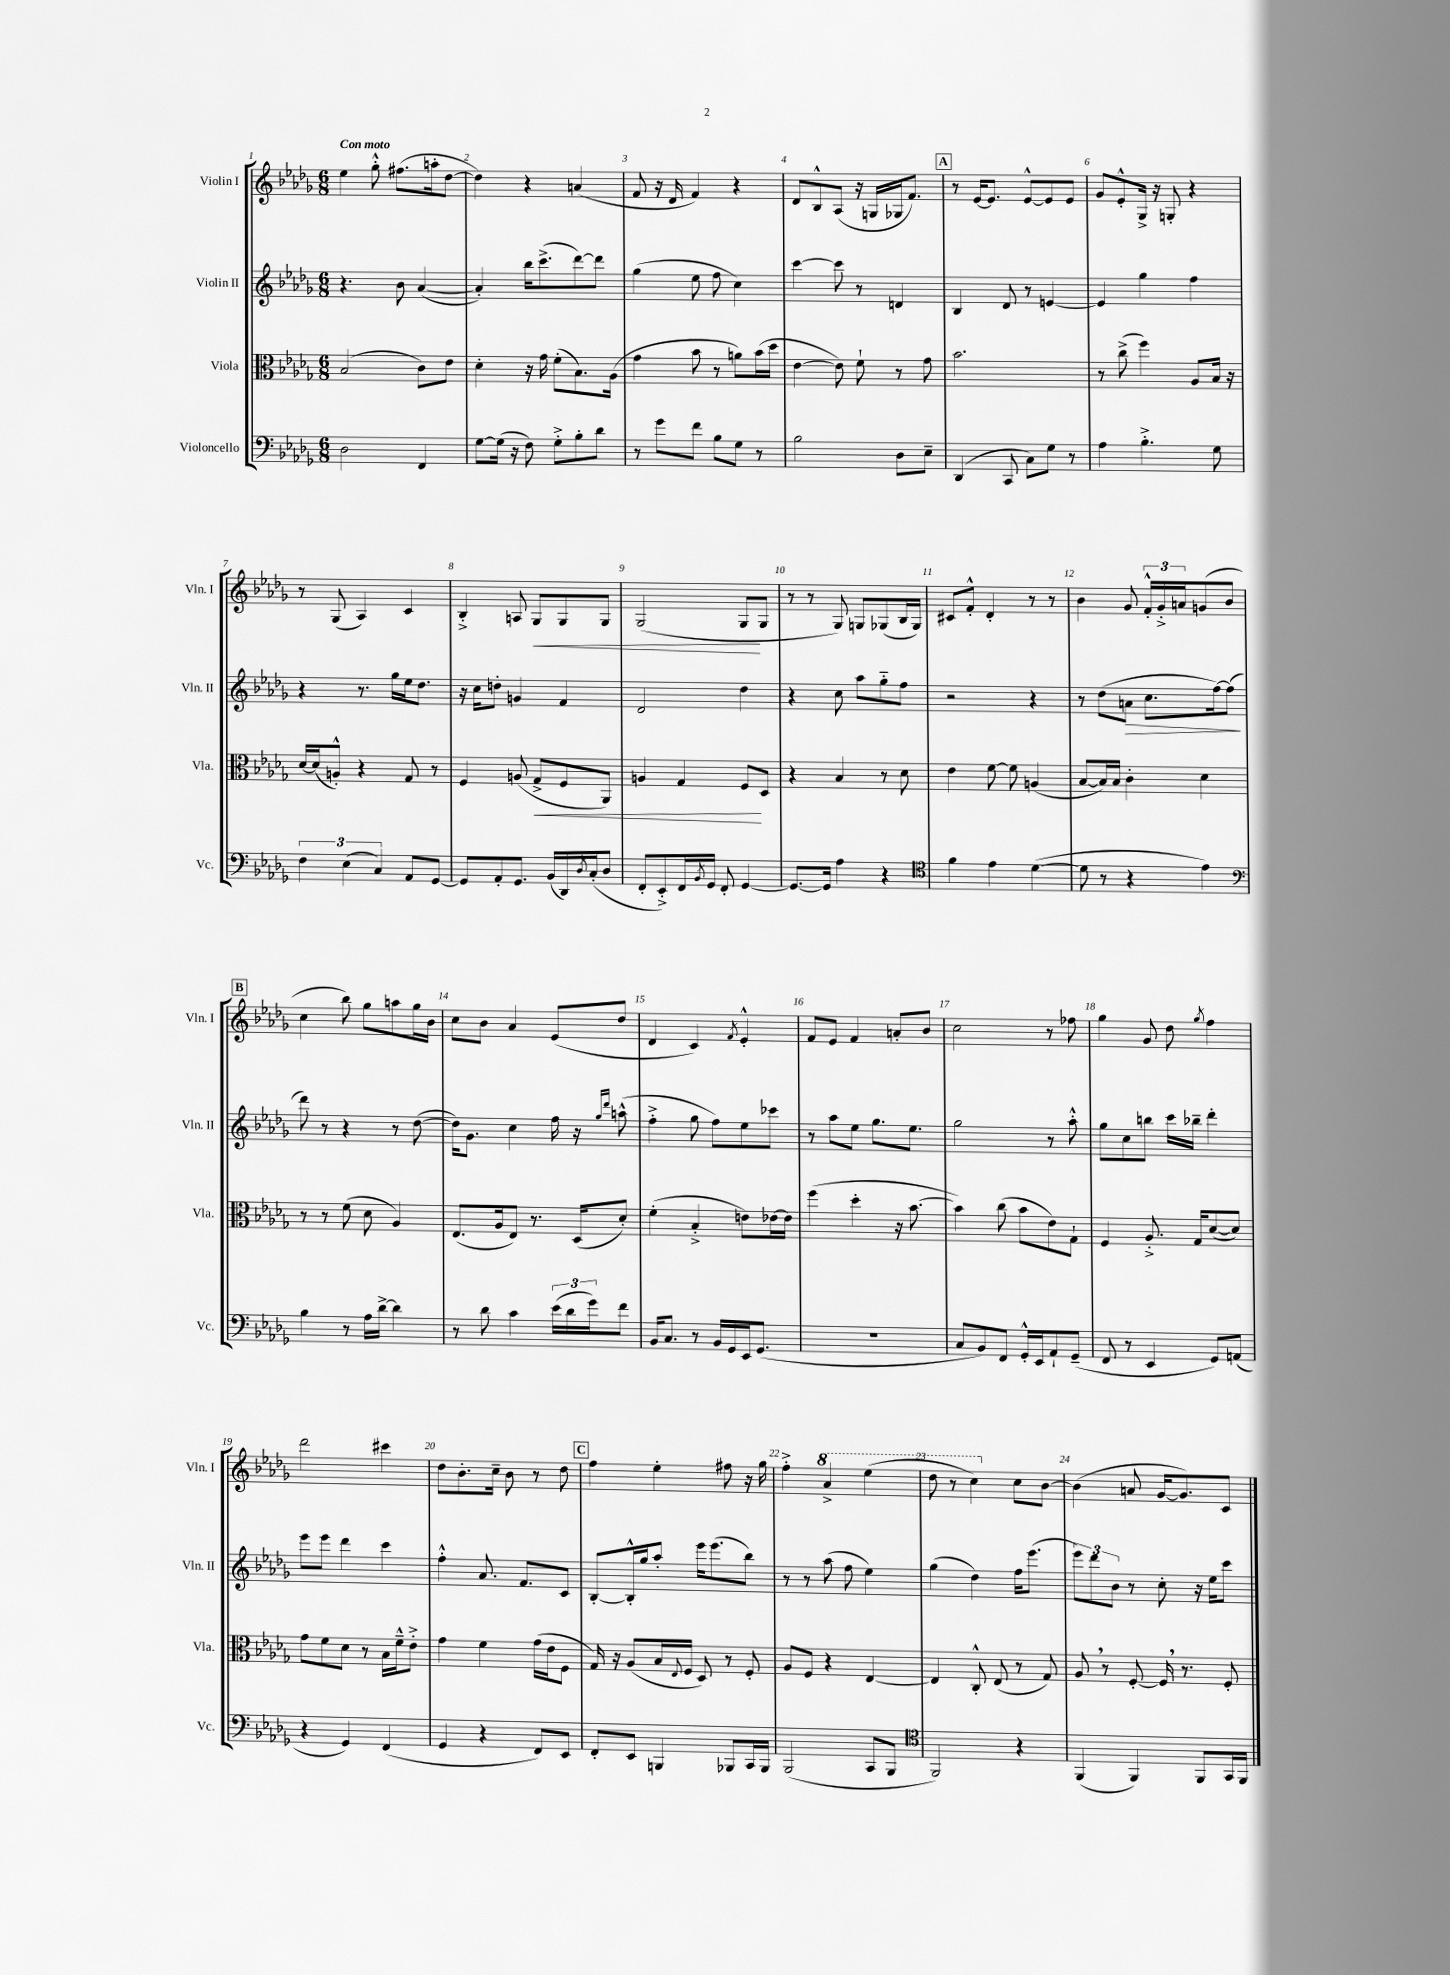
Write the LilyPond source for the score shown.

<<
\new StaffGroup <<
\new Staff = "s0" \with { instrumentName = "Violin I" shortInstrumentName = "Vln. I" } {
    \clef treble \key des \major \numericTimeSignature \time 6/8 \tempo "Con moto"
    ees''4 ges''8-.-^ fis''8.( a''16-. des''8~ |
    des''4) r4 a'4( |
    f'8 r16 des'16 f'4) r4 |
    des'8 bes8-^ aes8( r16 g16 ges16 f'8.) |
    \mark \markup { \box "A" } r8 ees'16~ ees'8. ees'8~-^ ees'8 ees'8 |
    ges'8 ees'8-.-^ ges16-> r16 g8-. r4 |
    r8 ges8( aes4) c'4 |
    bes4-.-> a8 ges8\< ges8 ges8 |
    ges2( ges8\! ges8 |
    r8 r8 ges8) g8 ges8( bes16 ges16) |
    cis'8 f'8-.-^ des'4-. r8 r8 |
    bes'4 ges'8 \tuplet 3/2 { f'16-.-^ ges'16-.-> a'16 } g'8( bes'8 |
    \mark \markup { \box "B" } c''4 bes''8) ges''8 a''8 ges''16 bes'16 |
    c''8 bes'8 aes'4 ees'8( des''8 |
    des'4 c'4) \acciaccatura { f'8 } ees'4-.-^ |
    f'8 ees'8 f'4 a'8-. bes'8 |
    c''2 r8 fes''8 |
    ges''4 ges'8 des''8 \acciaccatura { ges''8 } f''4 |
    des'''2 cis'''4 |
    des''8 bes'8.-. c''16-- bes'8 r8 des''8 |
    \mark \markup { \box "C" } f''4 ees''4-. fis''8 r16 ges''16 |
    f''4-.-> \ottava #1 aes''4-> ees'''4( |
    des'''8 r8 c'''4) \ottava #0 c''8 bes'8~ |
    bes'4( a'8 ges'16~ ges'8.) c'8 \bar "|." |
}
\new Staff = "s1" \with { instrumentName = "Violin II" shortInstrumentName = "Vln. II" } {
    \clef treble \key des \major \numericTimeSignature \time 6/8
    r4. bes'8 aes'4~( |
    aes'4-.) bes''16 c'''8.->( des'''8~) des'''8 |
    ges''4( ees''8 f''8 c''4) |
    c'''4~ c'''8 r8 d'4 |
    \mark \markup { \box "A" } bes4 des'8 r8 e'4~ |
    e'4 ges''4 f''4 |
    r4 r8. ges''16 ees''16 des''8. |
    r16 c''16 d''8-. g'4 f'4 |
    des'2 des''4 |
    r4 c''8 aes''8 ges''8-_ f''8 |
    r2 r4 |
    r8 des''8( a'8\> c''8. f''16~) f''8\!( |
    \mark \markup { \box "B" } des'''8) r8 r4 r8 des''8~( |
    des''16) ges'8. c''4 f''16 r16 \grace { ges''16 des'''16 } a''8-^( |
    f''4-.-> ges''8 f''8) ees''8 ces'''8 |
    r8 aes''8 ees''8 ges''8. ees''8. |
    ges''2 r8 aes''8-.-^ |
    ges''8 c''8 b''8 c'''16 bes''16-- des'''4-. |
    ees'''8 ees'''8 des'''4 c'''4 |
    f''4-.-^ aes'8. f'8. c'8 |
    \mark \markup { \box "C" } bes8~-. bes16-.-^ ges''16 aes''8-. ees'''16 ees'''8.( bes''8) |
    r8 r8 aes''8( f''8 ees''4) |
    ges''4( des''4) f''16 ees'''8.( |
    \tuplet 3/2 { ees'''8) des'''8 bes'8 } r8 c''8-. r16 ees''16 c'''8 \bar "|." |
}
\new Staff = "s2" \with { instrumentName = "Viola" shortInstrumentName = "Vla." } {
    \clef alto \key des \major \numericTimeSignature \time 6/8
    bes2( c'8) ees'8 |
    des'4-. r16 ges'16 f'8-.( bes8.) aes16( |
    ges'4 bes'8 r8 a'8) bes'16( des''16 |
    ees'4~ ees'8) f'8-! r8 ges'8 |
    \mark \markup { \box "A" } bes'2. |
    r8 c''8->( f''4) aes8 bes16 r16 |
    des'16~ des'16( a8-.-^) r4 ges8 r8 |
    f4 a8( ges8->\< f8 aes,8) |
    a4 ges4 f8\! des8 |
    r4 bes4 r8 des'8 |
    ees'4 f'8~ f'8 a4( |
    bes8~ bes16) bes16 c'4-. des'4 |
    \mark \markup { \box "B" } r8 r8 f'8( des'8 aes4) |
    ees8.( aes16 ees8) r8. des16( des'8-.) |
    f'4-.( bes4-.-> e'8) ees'16~ ees'16 |
    f''4( des''4-. r16 bes'8.~ |
    bes'4) c''8( bes'8 ees'8) ges8-! |
    f4 aes8.-.-> ges16 des'8~( des'8) |
    ges'8 f'8 des'8 r8 bes16 f'16---^ ees'8-.-> |
    ges'4 f'4 ges'16( ees'16 f8 |
    \mark \markup { \box "C" } ges16) r16 aes8( bes16 \appoggiatura { ees8 } f16 des8) r8 f8-. |
    aes8 f8 r4 ees4~ |
    ees4 c8-.-^ ees8( r8 ges8) |
    aes8 \breathe r8 f8~-. f16 \breathe r8. f8-. \bar "|." |
}
\new Staff = "s3" \with { instrumentName = "Violoncello" shortInstrumentName = "Vc." } {
    \clef bass \key des \major \numericTimeSignature \time 6/8
    des2 f,4 |
    ges8~ ges16( r16 f8) ges8-.-> bes8-. des'8 |
    r8 ges'8 f'8 bes8 ges8 r8 |
    bes2 des8 ees8-- |
    \mark \markup { \box "A" } des,4( c,8 c8) ges8 r8 |
    aes4 bes4.-.-> ges8 |
    \tuplet 3/2 { f4 ees4( c4) } aes,8 ges,8~ |
    ges,8 aes,8-. ges,8. bes,16( des,16) \acciaccatura { des8 } c16-.( des8 |
    f,8-. ees,8-.->) f,16 \acciaccatura { bes,8 } ges,16 f,8-. ges,4~ |
    ges,8.~ ges,16 aes4 r4 |
    \clef tenor f'4 ees'4 des'4~( |
    des'8 r8 r4 ees'4) |
    \mark \markup { \box "B" } \clef bass bes4 r8 aes16 des'16~-> des'4 |
    r8 des'8 c'4 \tuplet 3/2 { ees'16( des'16 ges'16) } f'8 |
    bes,16 c8. r8 bes,16 ges,16 ees,16 ges,8.( |
    R2. |
    c8 bes,8) f,8 ges,16-.-^ ees,16 aes,8-! ges,8--( |
    f,8 r8 ees,4 ges,8) a,8( |
    r4 ges,4) f,4( |
    ges,4 r4 f,8) ees,8 |
    \mark \markup { \box "C" } f,8-. ees,8 b,,4 bes,,8 c,16 bes,,16 |
    bes,,2( c,8 bes,,8 |
    \clef tenor f,2) r4 |
    f,4( f,4) f,8 ges,16 f,16 \bar "|." |
}
>>
>>
\layout { \context { \Score \override BarNumber.break-visibility = ##(#f #t #t) barNumberVisibility = #all-bar-numbers-visible } }
